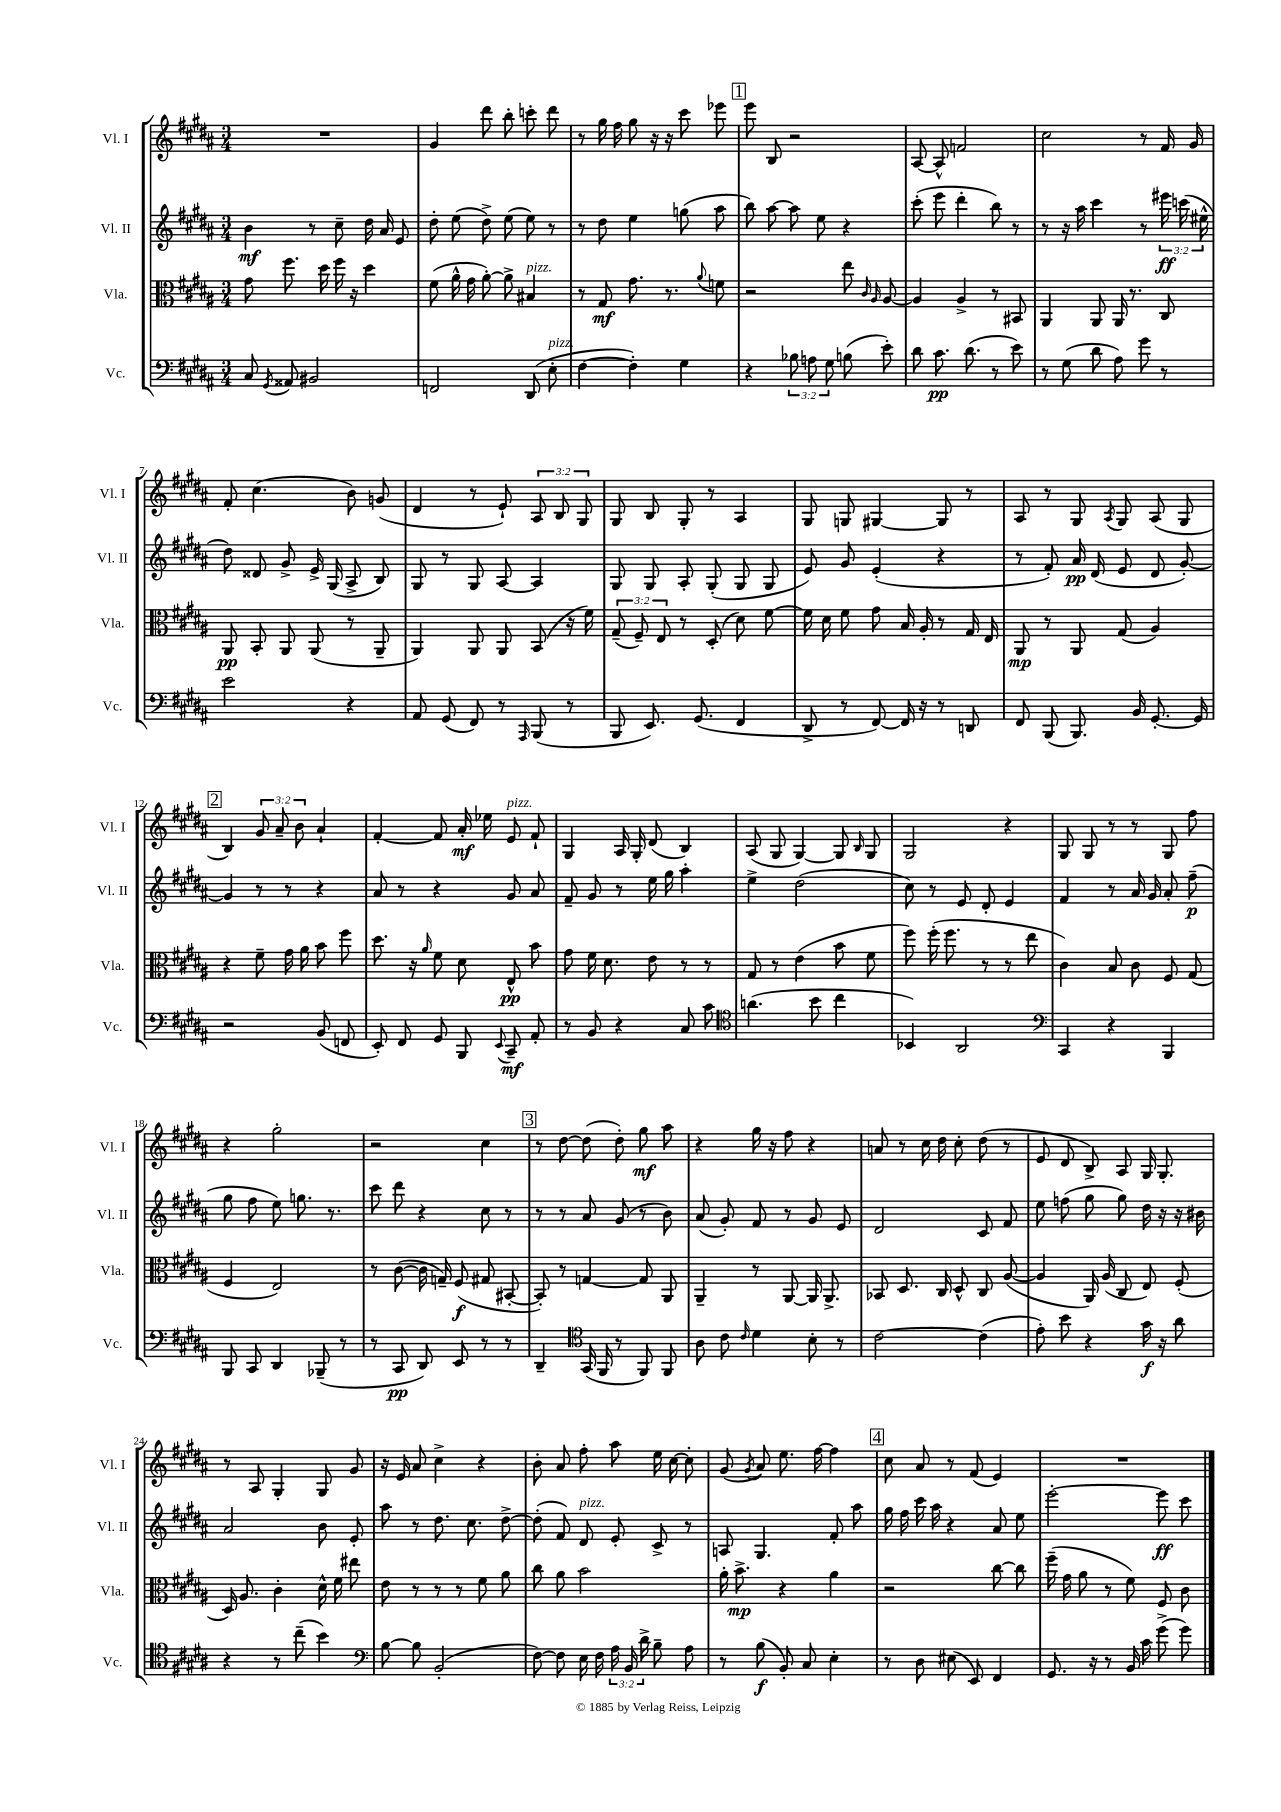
<<
\new StaffGroup <<
\new Staff = "s0" \with { instrumentName = "Vl. I" shortInstrumentName = "Vl. I" } {
    \clef treble \key b \major \numericTimeSignature \time 3/4 \override Staff.TupletNumber.text = #tuplet-number::calc-fraction-text
    \autoBeamOff R2. |
    gis'4 dis'''8 b''8-. c'''8-. dis'''8 |
    r8 gis''16 fis''16 gis''8 r16 r16 cis'''8 ees'''8 |
    \mark \markup { \box "1" } e'''8 b8 r2 |
    ais8~ ais8-^ f'2 |
    cis''2 r8 fis'16 gis'16 |
    fis'8-. cis''4.( b'8) g'8( |
    dis'4 r8 e'8-!) \tuplet 3/2 { ais8 b8 gis8 } |
    gis8 b8 gis8-. r8 ais4 |
    gis8 g8 gis4~ gis8 r8 |
    ais8 r8 gis8 \acciaccatura { ais8 } gis8 ais8( gis8 |
    \mark \markup { \box "2" } b4) \tuplet 3/2 { gis'8 ais'8-- b'8 } ais'4-! |
    fis'4~-. fis'8 ais'16-.\mf ees''16 e'8^\markup { \italic "pizz." } fis'8-! |
    gis4 ais16 gis16-. dis'8( b4) |
    ais8( gis8 gis4~) gis8 \grace { b16 } gis8 |
    gis2 r4 |
    gis8 gis8 r8 r8 gis8 fis''8 |
    r4 gis''2-. |
    r2 cis''4 |
    \mark \markup { \box "3" } r8 dis''8~ dis''8( dis''8-.) gis''8\mf ais''8 |
    r4 gis''16 r16 fis''8 r4 |
    a'8 r8 cis''16 dis''16 cis''8-. dis''8( r8 |
    e'8 dis'8 b8->) ais8 gis16 gis8.-. |
    r8 ais8 gis4-. gis8 gis'8 |
    r16 e'16 ais'8 cis''4-> r4 |
    b'8-. ais'8 fis''8-. ais''8 e''16 cis''16~ cis''8-. |
    gis'8( \acciaccatura { gis'8 } ais'8) e''8. fis''16~ fis''4 |
    \mark \markup { \box "4" } cis''8 ais'8 r8 fis'8( e'4) |
    R2. \bar "|." |
}
\new Staff = "s1" \with { instrumentName = "Vl. II" shortInstrumentName = "Vl. II" } {
    \clef treble \key b \major \numericTimeSignature \time 3/4 \override Staff.TupletNumber.text = #tuplet-number::calc-fraction-text
    \autoBeamOff b'4\mf r8 cis''8-- dis''16 ais'16 e'8 |
    dis''8-. e''8( dis''8->) e''8( e''8) r8 |
    r8 dis''8 e''4 g''8( ais''8 |
    \mark \markup { \box "1" } b''8) ais''8~ ais''8 e''8 r4 |
    cis'''8-.( e'''8 dis'''4-. b''8) r8 |
    r8 r16 ais''16 cis'''4 r8 \tuplet 3/2 { eis'''16\ff c'''16( eis''16-^ } |
    dis''8) disis'8 gis'8-> e'16-> gis16( ais8-> b8) |
    gis8 r8 gis8 ais8~ ais4 |
    gis8 gis8 ais8-. gis8-.( gis8 gis8 |
    e'8) gis'8 e'4-.( r4 |
    r8 fis'8-.) ais'16\pp dis'16( e'8 dis'8 gis'8~-.) |
    \mark \markup { \box "2" } gis'4 r8 r8 r4 |
    ais'8 r8 r4 gis'8 ais'8 |
    fis'8-- gis'8 r8 e''16 gis''16 ais''4-. |
    e''4-> dis''2( |
    cis''8) r8 e'8 dis'8-. e'4 |
    fis'4 r8 ais'16 gis'16 ais'8-. fis''8--\p( |
    gis''8 fis''8 e''8) g''8. r8. |
    cis'''8 dis'''8 r4 cis''8 r8 |
    \mark \markup { \box "3" } r8 r8 ais'8 gis'8( r8 b'8) |
    ais'8( gis'8-.) fis'8 r8 gis'8 e'8 |
    dis'2 cis'8 fis'8 |
    e''8 f''8( gis''8 gis''8) dis''16 r16 r16 bis'16 |
    ais'2 b'8 e'8-. |
    ais''8 r8 dis''8. cis''8. dis''8~-> |
    dis''8-.( fis'8) dis'8^\markup { \italic "pizz." } e'8-. cis'8-> r8 |
    a8 gis4. fis'8-. ais''8 |
    \mark \markup { \box "4" } gis''16 fis''16 cis'''16 ais''16 r4 ais'8 e''8 |
    e'''2~-. e'''8\ff cis'''8 \bar "|." |
}
\new Staff = "s2" \with { instrumentName = "Vla." shortInstrumentName = "Vla." } {
    \clef alto \key b \major \numericTimeSignature \time 3/4 \override Staff.TupletNumber.text = #tuplet-number::calc-fraction-text
    \autoBeamOff gis'8 fis''8. dis''16 fis''16 r16 dis''4 |
    fis'8( ais'16-^ gis'16 ais'8~-.) ais'8-> bis4^\markup { \italic "pizz." } |
    r8 gis8\mf gis'8. r8. \appoggiatura { ais'8 } f'8 |
    \mark \markup { \box "1" } r2 e''8 \grace { cis'16 ais16 } ais8~ |
    ais4 ais4-> r8 bis,8 |
    ais,4 ais,8 ais,16 r8. cis8 |
    ais,8\pp b,8-. ais,8 ais,8( r8 ais,8-- |
    ais,4) ais,8 ais,8 b,8( r16 fis'16) |
    \tuplet 3/2 { gis8--( fis8--) e8 } r8 dis8-.( dis'8) fis'8~ |
    fis'16 dis'16 fis'8 gis'8 b16 ais16-. r8 gis16 e16 |
    ais,8\mp r8 ais,8 gis8( ais4) |
    \mark \markup { \box "2" } r4 fis'8-- gis'16 ais'16 b'8 fis''8 |
    dis''8. r16 \grace { ais'16 } fis'8 dis'8 e8-^\pp b'8 |
    gis'8 fis'16 dis'8. e'8 r8 r8 |
    gis8 r8 e'4( b'8 fis'8 |
    fis''8) fis''16-.( fis''8. r8 r8 e''8 |
    cis'4) b8 cis'8 fis8 gis8( |
    fis4 e2) |
    r8 cis'8~( cis'16 g16--) fis8\f( gis8 bis,8~-. |
    \mark \markup { \box "3" } bis,8-.) r8 g4~ g8 ais,8 |
    ais,4-- r8 ais,8~ ais,16 ais,8.-> |
    bes,8 dis8. cis16 dis8-^ cis8 ais8~( |
    ais4 ais,16) ais16( cis8 e8) fis8-.( |
    dis16) ais8. cis'4-. dis'16-^ fis'16 eis''8 |
    e'8 r8 r8 r8 fis'8 ais'8 |
    cis''8 ais'8 b'2 |
    ais'16-. b'8.->\mp r4 ais'4 |
    \mark \markup { \box "4" } r2 cis''8~ cis''8 |
    fis''16--( gis'16 ais'8 r8 fis'8) fis8 cis'8 \bar "|." |
}
\new Staff = "s3" \with { instrumentName = "Vc." shortInstrumentName = "Vc." } {
    \clef bass \key b \major \numericTimeSignature \time 3/4 \override Staff.TupletNumber.text = #tuplet-number::calc-fraction-text
    \autoBeamOff cis8 \acciaccatura { gis,8 } aisis,8 bis,2 |
    f,2 dis,8( e8-.^\markup { \italic "pizz." } |
    fis4~ fis4-.) gis4 |
    \mark \markup { \box "1" } r4 \tuplet 3/2 { bes8 a8 gis8 } b8( e'8-.) |
    dis'8 cis'8.\pp dis'8.( r8 e'8) |
    r8 gis8( dis'8 ais8) gis'8 r8 |
    e'2 r4 |
    ais,8 gis,8( fis,8) r8 \grace { ais,,16 } b,,8( r8 |
    b,,8 e,8.) gis,8.( fis,4 |
    dis,8-> r8 fis,8~) fis,16 r16 r8 d,8 |
    fis,8 b,,8( b,,8.) b,16 gis,8.~-. gis,16 |
    \mark \markup { \box "2" } r2 b,8( f,8 |
    e,8-.) fis,8 gis,8 b,,8 \appoggiatura { e,8 } cis,8--\mf ais,8-. |
    r8 b,8 r4 cis8 cis'8 |
    \clef tenor a'4.( b'8 cis''4 |
    bes,4) ais,2 |
    \clef bass cis,4 r4 b,,4 |
    b,,8 cis,8 dis,4 bes,,8--( r8 |
    r8 cis,8\pp dis,8) e,8 r8 r8 |
    \mark \markup { \box "3" } dis,4-- \clef tenor gis,16( fis,16 r8 fis,8) fis,8 |
    ais8 cis'8 \grace { cis'16 } dis'4 b8-. r8 |
    cis'2~ cis'4( |
    e'8-.) b'8 r4 gis'16\f r16 ais'8 |
    r4 r8 cis''8--( b'4) |
    \clef bass b8~ b8 b,2-.( |
    fis8~) fis8 e16 fis16 \tuplet 3/2 { ais16 b,16 dis'16-> } b8-- ais8 |
    r8 b8\f( b,8-.) cis8 e4-. |
    \mark \markup { \box "4" } r8 dis8 eis8( e,8) fis,4 |
    gis,8. r16 r8 b,16 cis'16 gis'8->( gis'8) \bar "|." |
}
>>
>>
